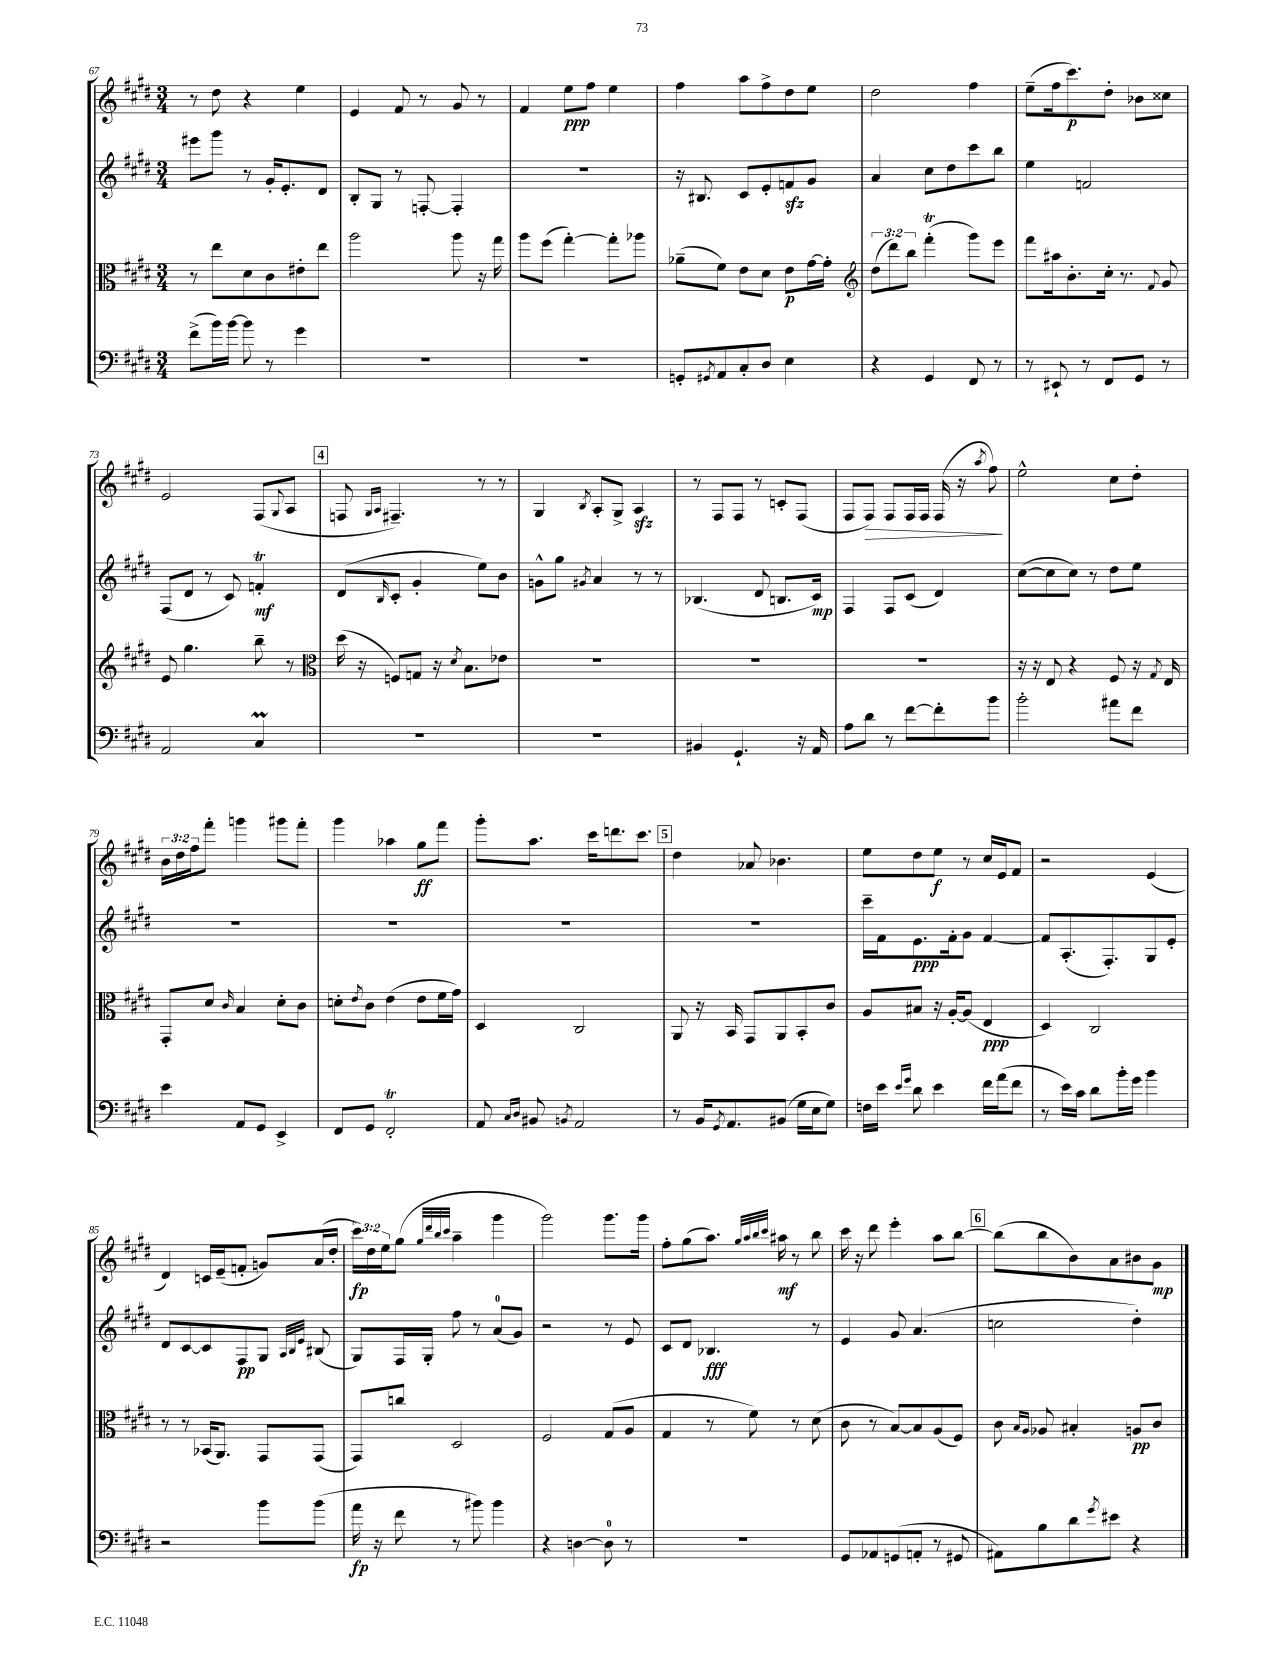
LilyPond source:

<<
\new StaffGroup <<
\new Staff = "s0" {
    \clef treble \key e \major \numericTimeSignature \time 3/4 \override Staff.TupletNumber.text = #tuplet-number::calc-fraction-text
    r8 dis''8 r4 e''4 |
    e'4 fis'8 r8 gis'8 r8 |
    fis'4 e''8\ppp fis''8 e''4 |
    fis''4 a''8 fis''8-> dis''8 e''8 |
    dis''2 fis''4 |
    e''8--( fis''16 cis'''8.\p) dis''8-. bes'8 cisis''8 |
    e'2 fis8( \appoggiatura { gis8 } a8 |
    \mark \markup { \box "4" } f8 \grace { gis16 a16 } fis4.--) r8 r8 |
    gis4 \acciaccatura { b8 } a8-. gis8-> a4\sfz |
    r8 fis8 fis8 r8 c'8-. fis8( |
    fis8 fis8\>) fis8 fis16 fis16 fis16( r16 \acciaccatura { a''8 } fis''8\!) |
    e''2-^ cis''8 dis''8-. |
    \tuplet 3/2 { b'16 dis''16 fis''16 } fis'''8-. g'''4 gis'''8 fis'''8-. |
    gis'''4 aes''4 gis''8\ff fis'''8 |
    gis'''8-. a''8. cis'''16 d'''8. cis'''8. |
    \mark \markup { \box "5" } dis''4 aes'8 bes'4. |
    e''8 dis''8 e''8\f r8 cis''16 e'16 fis'8 |
    r2 e'4( |
    dis'4) c'16 e'16--( f'8-. g'8) a'16( dis''16-. |
    \tuplet 3/2 { cis'''16\fp) dis''16 e''16 } gis''8( \grace { gis''32 dis'''32 b''32 cis'''32 } a''4-- gis'''4 |
    gis'''2) gis'''8. gis'''16 |
    fis''8-. gis''8( a''8.) \grace { gis''32 a''32 b''32 cis'''32 } ais''16\mf r8 b''8 |
    cis'''16 r16 dis'''8 e'''4-. a''8 b''8~ |
    \mark \markup { \box "6" } b''8( b''8 b'8) a'8 bis'8 gis'8\mp \bar "|." |
}
\new Staff = "s1" {
    \clef treble \key e \major \numericTimeSignature \time 3/4
    eis'''8 gis'''8 r8 gis'16-. e'8.-. dis'8 |
    b8-. gis8 r8 f8~-. f4-. |
    R2. |
    r16 bis8. cis'8 e'8-. f'8\sfz gis'8 |
    a'4 cis''8 dis''8 cis'''8 b''8 |
    e''4 f'2 |
    fis8( dis'8 r8 cis'8) f'4-.\trill\mf |
    \mark \markup { \box "4" } dis'8( \grace { b16 } cis'8-. gis'4-. e''8) b'8 |
    g'8-^ gis''8 \acciaccatura { gis'8 } a'4 r8 r8 |
    bes4.( dis'8 b8. cis'16\mp) |
    fis4 fis8 cis'8( dis'4) |
    cis''8~( cis''8 cis''8) r8 dis''8 e''8 |
    R2. |
    R2. |
    R2. |
    \mark \markup { \box "5" } R2. |
    cis'''16-- fis'16 e'8.\ppp fis'16-. gis'8 fis'4~ |
    fis'8 a8.-.( fis8.-.) gis8 e'8-. |
    dis'8 cis'8~ cis'8 fis8\pp gis8 \grace { a32 b32 e'32 } bis8( |
    gis8) fis16 gis16-. fis''8 r8 a'8-0( gis'8) |
    r2 r8 e'8 |
    cis'8 dis'8 bes4.\fff r8 |
    e'4 gis'8 a'4.( |
    \mark \markup { \box "6" } c''2 dis''4-.) \bar "|." |
}
\new Staff = "s2" {
    \clef alto \key e \major \numericTimeSignature \time 3/4 \override Staff.TupletNumber.text = #tuplet-number::calc-fraction-text
    r8 e''8 dis'8 cis'8 eis'8-. e''8 |
    a''2 a''8 r16 gis''16 |
    a''8 fis''8( gis''4~-.) gis''8-. aes''8 |
    aes'8--( fis'8) e'8 dis'8 e'8\p gis'16~ gis'16-. |
    \clef treble \tuplet 3/2 { dis''8( dis'''8) b''8 } fis'''4-.\trill( gis'''8) e'''8 |
    fis'''8 ais''16 b'8.-. cis''16-. r8. \appoggiatura { fis'8 } gis'8 |
    e'8 gis''4. b''8-- r8 |
    \mark \markup { \box "4" } \clef alto dis''16( r16 f8) g8 r16 \acciaccatura { dis'8 } b8. ees'8 |
    R2. |
    R2. |
    R2. |
    r16 r16 e8 r4 fis8 r16 \acciaccatura { gis8 } e16 |
    gis,8-. dis'8 \grace { cis'16 } b4 dis'8-. cis'8 |
    d'8-. \acciaccatura { e'8 } cis'8 e'4( e'8 fis'16 gis'16) |
    dis4 cis2 |
    \mark \markup { \box "5" } a,8 r16 b,16 gis,8 a,8 b,8-. cis'8 |
    a8 bis8 r16 a16~-. a8( e4\ppp |
    dis4) cis2 |
    r8 r8 bes,16( a,8.) gis,8 gis,8( |
    gis,8) c''8 dis2 |
    fis2 gis8( a8 |
    gis4 r8 fis'8) r8 dis'8( |
    cis'8 r8 b8~) b8 a8( fis8) |
    \mark \markup { \box "6" } cis'8 \grace { b16 a16 } aes8 bis4-. a8\pp cis'8 \bar "|." |
}
\new Staff = "s3" {
    \clef bass \key e \major \numericTimeSignature \time 3/4
    fis'8->( b'16) b'16~ b'8 r8 gis'4 |
    R2. |
    R2. |
    g,8-. \acciaccatura { gis,8 } a,8 cis8-. dis8 e4 |
    r4 gis,4 fis,8 r8 |
    r8 eis,8-! r8 fis,8 gis,8 r8 |
    a,2 cis4\prall |
    \mark \markup { \box "4" } R2. |
    R2. |
    bis,4 gis,4.-! r16 a,16 |
    a8 dis'8 r8 fis'8~ fis'8-. b'8 |
    b'2-. ais'8 fis'8 |
    e'4 a,8 gis,8 e,4-> |
    fis,8 gis,8 fis,2-.\trill |
    a,8 \grace { cis16 dis16 } bis,8 \acciaccatura { b,8 } a,2 |
    \mark \markup { \box "5" } r8 b,16 \acciaccatura { gis,8 } a,8. bis,8( gis16 e16 gis8) |
    f16 e'16 \grace { e'16 gis'16 } dis'8 e'4 fis'16 a'16( fis'8 |
    r8 e'16) cis'16 dis'8 b'16-. gis'16 b'4 |
    r2 b'8 b'8( |
    a'16\fp r16 fis'8 r8 bis'8) bis'4 |
    r4 d4~ d8-0 r8 |
    R2. |
    gis,8 aes,8 g,8( a,8-. r8 gis,8 |
    \mark \markup { \box "6" } ais,8) b8 dis'8 \acciaccatura { gis'8 } eis'8 r4 \bar "|." |
}
>>
>>
\layout { \context { \Score currentBarNumber = #67 } }
